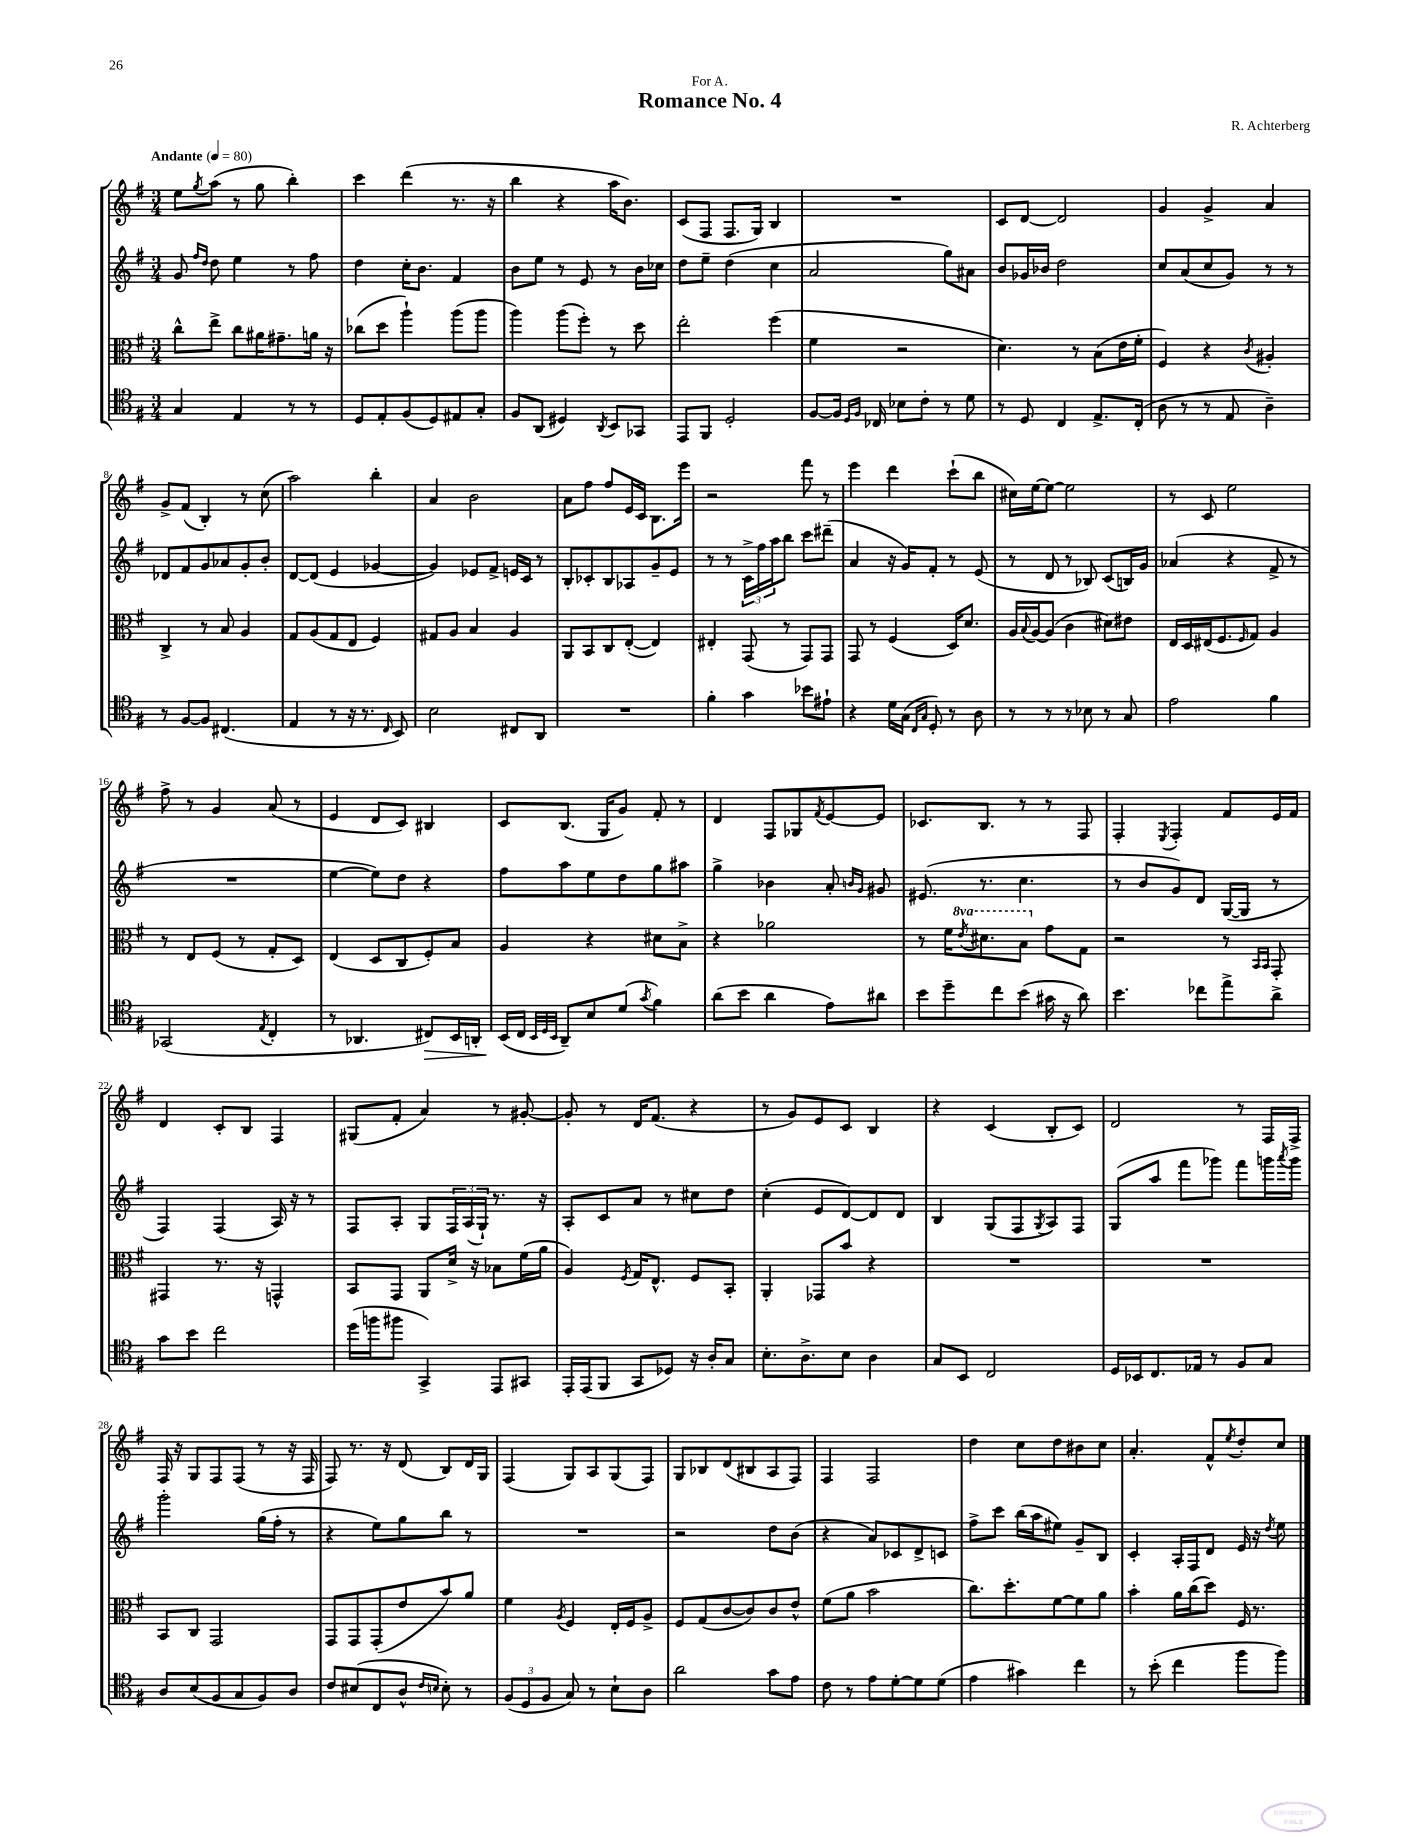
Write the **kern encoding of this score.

**kern	**kern	**kern	**kern
*staff4	*staff3	*staff2	*staff1
*clefC4	*clefC3	*clefG2	*clefG2
*k[f#]	*k[f#]	*k[f#]	*k[f#]
*M3/4	*M3/4	*M3/4	*M3/4
*MM80	*MM80	*MM80	*MM80
4G	8cc^^	8g	8ee
.	.	16qqff#	.
.	.	16qqdd	8qgg
.	8ee^	8dd	(8aa
4E	8cc	4ee	8r
.	16a#	.	8gg
.	8.g#~	.	.
8r	.	8r	4bb')
8r	16a	8ff#	.
.	16r	.	.
=	=	=	=
8D	(8cc-	4dd	4ccc
8E'	8dd	.	.
(8F#	4aa`)	16cc'	(4ddd
.	.	8.b	.
8D)	.	.	.
8E#	(8aa	4f#	8.r
8G'	8aa	.	.
.	.	.	16r
=	=	=	=
8F#	4aa)	8b	4bb
(8AA	.	8ee	.
4D#)	(8aa	8r	4r
.	8ff#')	8e	.
8qAA	.	.	.
8BB	8r	8r	16aa
.	.	.	8.b)
8GG-	8dd	16b	.
.	.	16cc-	.
=	=	=	=
8EE	2ee'	8dd	(8c
8FF#	.	8ee~	8F#
2D'	.	(4dd	8.F#
.	.	.	16G)
.	(4ff#	4cc	4B
=	=	=	=
[8F#	4f#	2a	2.r
16F#]	.	.	.
16qqD	.	.	.
16qqF#	.	.	.
16C-	.	.	.
8B-	2r	.	.
8c'	.	.	.
8r	.	8gg)	.
8d	.	8a#	.
=	=	=	=
8r	4.d)	8b	8c
8D	.	16g-	[8d
.	.	16b-	.
4C	.	2dd	2d]
.	8r	.	.
8.E^	(8B	.	.
.	16e	.	.
(16C'	16f#'	.	.
=	=	=	=
8A	4F#)	8cc	4g
8r	.	(8a	.
8r	4r	8cc	4g^
8E	.	8g)	.
.	8qc	.	.
4A~)	4A#'	8r	4a
.	.	8r	.
=	=	=	=
8r	4C^	8d-	8g^
[8F#	.	8f#	(8f#
8F#]	8r	8g	4B')
(4.C#	8B	8a-	.
.	4A	8g'	8r
.	.	8b'	(8cc
=	=	=	=
4E	8G	[8d	2aa)
.	(8A	(8d]	.
8r	8G	4e	.
16r	8E	.	.
8.r	.	.	.
.	4F#)	[4g-	4bb'
16qqC	.	.	.
8BB)	.	.	.
=	=	=	=
2B	8G#	4g-])	4a
.	8A	.	.
.	4B	8e-	2b
.	.	8f#^	.
8C#	4A	16e	.
.	.	16c	.
8AA	.	8r	.
=	=	=	=
2.r	8AA	8B'	8a
.	8BB	8c-'	8ff#
.	8C	8B	8ff#
.	([8E'	8A-	16e
.	.	.	16c
.	4E])	8g~	8.B
.	.	8e	.
.	.	.	16eee
=	=	=	=
4f#'	4E#'	8r	2r
.	.	8r	.
4g	(8GG	24c^	.
.	.	24ff#	.
.	.	24aa	.
.	8r	8bb	.
8b-	8GG)	8ccc	8fff#
8e#`	8GG	(8ddd#~	8r
=	=	=	=
4r	8GG	4a	4eee
.	8r	.	.
16d	(4F#	16r	4ddd
(16G	.	16g)	.
16qqC	.	.	.
16qqG	.	.	.
8D')	.	8f#'	.
8r	16D)	8r	(8ccc`
.	8.d	.	.
8A	.	(8e	8bb
=	=	=	=
8r	16A	8r	16cc#)
.	8qqB	.	.
.	[16A	.	[16ee
8r	(8A]	8d	8ee_
8r	4c	8r	2ee]
8B-	.	8B-)	.
8r	8d#)	(8c	.
8G	8e#	16B)	.
.	.	16g	.
=	=	=	=
2e	16E	(4a-	8r
.	16D	.	.
.	(16E#	.	8c
.	8.F#	.	.
.	.	4r	2ee
.	16qqF#	.	.
.	8G)	.	.
4f#	4A	8f#^	.
.	.	8r	.
=	=	=	=
(2GG-	8r	2.r	8ff#^
.	8E	.	8r
.	(8F#	.	4g
.	8r	.	.
8qE	.	.	.
4C'	8G'	.	(8a
.	8D)	.	8r
=	=	=	=
8r	(4E	[4ee	4e
4.AA-	.	.	.
.	8D	8ee])	8d
.	8C	8dd	8c)
8C#)	8F#')	4r	4B#
16BB	8B	.	.
16AA'	.	.	.
=	=	=	=
(16BB	4A	8ff#	8c
16C	.	.	.
32qqBB	.	.	.
32qqD	.	.	.
32qqBB	.	.	.
8AA~)	.	8aa	(8.B
8B	4r	8ee	.
.	.	.	16G
(8d	.	8dd	8g)
8qg	.	.	.
4f#)	8d#	8gg	8f#'
.	8B^	8aa#	8r
=	=	=	=
(8a	4r	4gg^	4d
8b	.	.	.
4a	2a-	4b-	8F#
.	.	.	8G-
.	.	.	8qf#
8e)	.	8a'	[8e
.	.	16qqb	.
.	.	16qqg	.
8a#	.	8g#	8e]
=	=	=	=
8b	8r	(8.e#	8.c-
8dd~	16f#	.	.
.	8qee	.	.
.	8.dd#	8.r	8.B
8cc	.	.	.
(8b	8b	4.cc	8r
16g#	8g	.	8r
16r	.	.	.
8a)	8G	.	8F#
=	=	=	=
4.b	2r	8r	4F#'
.	.	8b	.
.	.	.	8qE
.	.	8g)	4F#'
8cc-	.	8d	.
8ee^	8r	([16G	8f#
.	.	16G]	.
.	16qqBB	.	.
.	16qqBB	.	.
8a^	8GG'	8r	16e
.	.	.	16f#
=	=	=	=
8g	4GG#	4F#)	4d
8b	.	.	.
2cc	8.r	(4F#	8c'
.	.	.	8B
.	16r	.	.
.	4GG^^	16A)	4F#
.	.	16r	.
.	.	8r	.
=	=	=	=
(16dd	8BB	8F#	(8G#
16ff	.	.	.
8ff#	8GG	8A'	8f#'
4GG^)	8AA	8G	4a)
.	16d^	24F#	.
.	.	(24A	.
.	16r	.	.
.	.	24G`)	.
8EE	8B-	8.r	8r
8GG#	(16f#	.	[8g#'
.	16a	16r	.
=	=	=	=
16EE'	4A)	8A'	8g#']
(16EE	.	.	.
8FF#	.	8c	8r
.	8qF#	.	.
8GG	16G	8a	16d
.	8.E^^	.	(8.f#
8D-)	.	8r	.
16r	8F#	8cc#	4r
16A'	.	.	.
8G	8BB'	8dd	.
=	=	=	=
8.B'	4AA'	(4cc'	8r
.	.	.	8g)
8.A^	.	.	.
.	8GG-	8e	8e
8B	8b	[8d)	8c
4A	4r	8d]	4B
.	.	8d	.
=	=	=	=
8G	2.r	4B	4r
8BB	.	.	.
2C	.	(8G	(4c
.	.	8F#	.
.	.	8qG	.
.	.	8A)	8B'
.	.	8F#	8c)
=	=	=	=
16D	2.r	(8G	2d
16BB-	.	.	.
8.C	.	8aa	.
.	.	8fff#	.
16E-	.	.	.
8r	.	8ggg-)	.
8F#	.	8fff#	8r
8G	.	16ggg	16F#
.	.	8qaaa	.
.	.	16ggg	16F#^
=	=	=	=
8A	8BB	2ggg'	16F#
.	.	.	16r
(8B	8C	.	8G
8F#	2GG	.	8F#
8G	.	.	(8F#
8F#)	.	(16gg	8r
.	.	16ff#'	.
8A	.	8r	16r
.	.	.	16F#
=	=	=	=
8c	8GG	4r	8F#)
(8B#	8GG	.	8.r
8C	(8GG'	8ee)	.
.	.	.	16r
8A^^	8e	8gg	(8d
16qqc	.	.	.
16qqB	.	.	.
8B')	8b)	8bb	8B)
8r	8a	8r	16d
.	.	.	16G
=	=	=	=
(12F#	4f#	2.r	(4F#
12D	.	.	.
12F#	.	.	.
.	8qA	.	.
8G)	4F#	.	8G)
8r	.	.	8A
8B`	16E'	.	(8G
.	16F#	.	.
8A	8A^	.	8F#)
=	=	=	=
2a	8F#	2r	8G
.	(8G	.	8B-
.	[8c	.	(8d
.	8c])	.	8B#
8g	8c	8dd	8A
8e	8e^^	(8b	8F#)
=	=	=	=
8c	(8f#	4r	4F#
8r	8a	.	.
8e	2b	8a)	2F#
[8d'	.	8c-	.
8d]	.	8d^	.
(8d	.	8c	.
=	=	=	=
4e	8.cc)	8ff#^	4dd
.	.	8ccc	.
.	8.dd'	.	.
4g#)	.	(16bb	8cc
.	.	16aa	.
.	[8f#	8ee#)	8dd
4cc	8f#]	8g~	8b#
.	8a	8B	8cc
=	=	=	=
8r	4b'	4c'	4.a'
(8b'	.	.	.
4cc	16a	16A'	.
.	(16cc	16F#	.
.	8dd)	8d	8f#^^
.	.	.	8qee
8ff#	16F#	16e	8dd'
.	8.r	16r	.
.	.	8qdd	.
8ff#)	.	8ee	8cc
==	==	==	==
*-	*-	*-	*-
